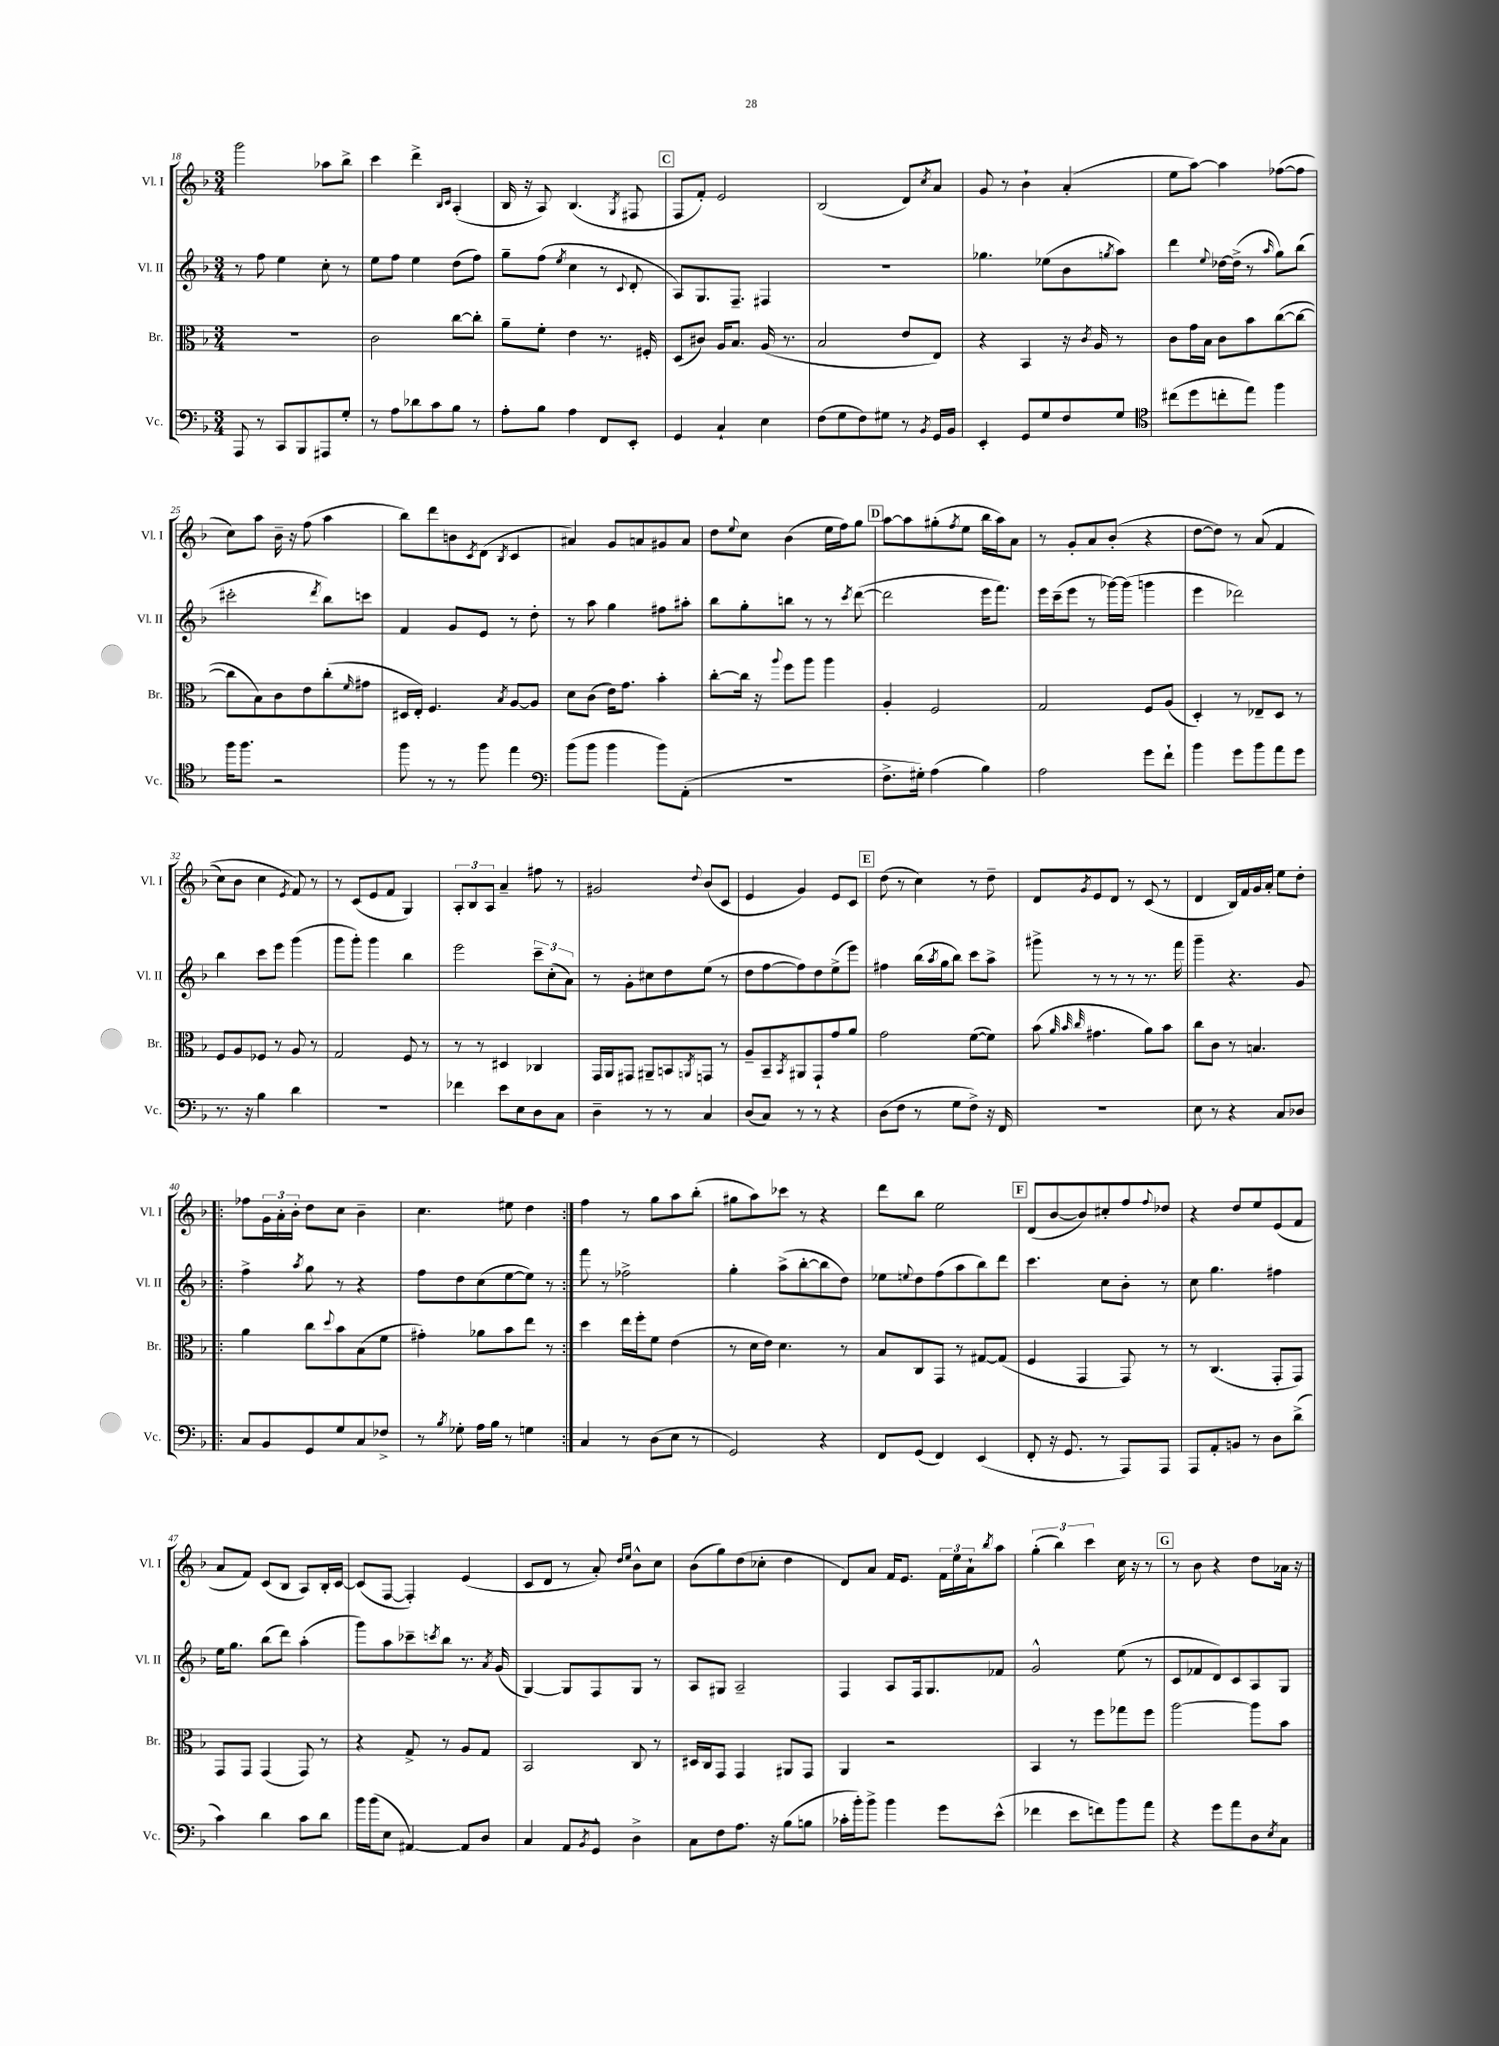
<<
\new StaffGroup <<
\new Staff = "s0" \with { instrumentName = "Vl. I" shortInstrumentName = "Vl. I" } {
    \clef treble \key f \major \numericTimeSignature \time 3/4
    g'''2 aes''8 bes''8-> |
    c'''4 d'''4-> \grace { bes16 c'16 } a4-.( |
    bes16 r16 a8) bes4.( \acciaccatura { g8 } fis8 |
    \mark \markup { \box "C" } f8 f'8-.) e'2 |
    bes2( d'8) \acciaccatura { c''8 } a'8 |
    g'8 r8 bes'4-! a'4-.( |
    e''8 a''8~) a''4 fes''8~( fes''8 |
    c''8) a''8 bes'16-- r16 f''8( a''4 |
    bes''8) d'''8 b'8 \acciaccatura { c'8 } d'8( \acciaccatura { bes8 } c'4 |
    ais'4) g'8 a'8 gis'8 a'8 |
    d''8 \appoggiatura { e''8 } c''8 bes'4( e''16 f''16) g''8 |
    \mark \markup { \box "D" } a''8~ a''8 gis''8-.( \acciaccatura { f''8 } e''8 bes''16 a''16) a'8 |
    r8 g'8-. a'8 bes'8-.( r4 |
    d''8~ d''8) r8 a'8(\( f'4 |
    c''8) bes'8 c''4 \acciaccatura { e'8 } f'8\) r8 |
    r8 c'8( e'8 f'8 g4) |
    \tuplet 3/2 { a8-. bes8 a8 } a'4-- fis''8 r8 |
    gis'2 \appoggiatura { d''8 } bes'8( c'8 |
    e'4 g'4) e'8 c'8 |
    \mark \markup { \box "E" } d''8( r8 c''4) r8 d''8-- |
    d'8 \acciaccatura { g'8 } e'8 d'8 r8 c'8( r8 |
    d'4 bes16) f'16 g'16 a'16-. e''8 d''8-. |
    \repeat volta 2 { fes''8 \tuplet 3/2 { g'16 a'16-. bes'16-. } d''8 c''8 bes'4-- |
    c''4. eis''8 d''4 | }
    f''4 r8 g''8 a''8 bes''8-.( |
    gis''8 a''8) ces'''8 r8 r4 |
    d'''8 bes''8 e''2 |
    \mark \markup { \box "F" } d'8( bes'8~ bes'8) cis''8-. f''8 \appoggiatura { f''8 } des''8 |
    r4 d''8 e''8 e'8( f'8 |
    a'8 f'8) c'8( bes8 a8) bes16-. c'16~ |
    c'8( f8~ f4-.) e'4( |
    c'8 d'8 r8 a'8-.) \grace { d''16 e''16 } bes'8-^ c''8 |
    bes'8( g''8) d''8( ces''8-. d''4 |
    d'8) a'8 f'16 e'8. \tuplet 3/2 { f'16 e''16 a'16-! } \acciaccatura { bes''8 } a''8 |
    \tuplet 3/2 { g''4-.( bes''4) c'''4 } c''16 r16 r8 |
    \mark \markup { \box "G" } r8 bes'8 r4 d''8 aes'16 r16 \bar "|." |
}
\new Staff = "s1" \with { instrumentName = "Vl. II" shortInstrumentName = "Vl. II" } {
    \clef treble \key f \major \numericTimeSignature \time 3/4
    r8 f''8 e''4 c''8-. r8 |
    e''8 f''8 e''4 d''8( f''8) |
    g''8-- f''8( \acciaccatura { e''8 } c''4 r8 \appoggiatura { c'8 } d'8-. |
    \mark \markup { \box "C" } a8) g8. f8.-- fis4 |
    R2. |
    ges''4. ees''8( bes'8 \acciaccatura { g''8 } a''8) |
    d'''4 \appoggiatura { e''8 } des''16~ des''16->( r8 \grace { a''16 } g''8) bes''8( |
    cis'''2-. \acciaccatura { d'''8 } bes''8) c'''8 |
    f'4 g'8 e'8 r8 d''8-. |
    r8 a''8 g''4 fis''8 ais''8-. |
    bes''8 g''8-. b''8 r8 r8 \acciaccatura { c'''8 } d'''8~( |
    \mark \markup { \box "D" } d'''2 e'''16 f'''8.) |
    e'''16 c'''16--( e'''8 r8 ges'''16~) ges'''16( g'''4 |
    e'''4 des'''2) |
    bes''4 c'''8 e'''8 g'''4( |
    g'''8 g'''8-.) g'''4 bes''4 |
    e'''2 \tuplet 3/2 { c'''8-- c''8-.( a'8) } |
    r8 g'8-. cis''8 d''8 e''8( r8 |
    d''8 f''8~ f''8) d''8 e''8->( e'''8) |
    \mark \markup { \box "E" } fis''4 bes''16( \acciaccatura { a''8 } g''16 bes''8) c'''8 a''8-> |
    gis'''8-> r8 r8 r8 r8. f'''16 |
    g'''4-- r4. g'8 |
    \repeat volta 2 { f''4-> \acciaccatura { a''8 } g''8 r8 r4 |
    f''8 d''8 c''8( e''8~ e''8) r8 | }
    f'''8 r8 fes''2-> |
    g''4-. a''8->( bes''8~-. bes''8 d''8) |
    ees''8 \appoggiatura { e''8 } d''8 f''8( a''8 bes''8) d'''8 |
    \mark \markup { \box "F" } c'''4. c''8 bes'8-. r8 |
    c''8 g''4. fis''4 |
    e''16 g''8. bes''8( d'''8) a''4-.( |
    g'''8) a''8 ces'''8-- \acciaccatura { c'''8 } bes''8 r8. \acciaccatura { a'8 } g'16( |
    g4~) g8 f8 g8 r8 |
    a8 gis8 a2-- |
    f4 a8 f16 g8. fes'8 |
    g'2-^ e''8( r8 |
    \mark \markup { \box "G" } c'8 fes'8 d'8) c'8 a8 g8 \bar "|." |
}
\new Staff = "s2" \with { instrumentName = "Br." shortInstrumentName = "Br." } {
    \clef alto \key f \major \numericTimeSignature \time 3/4
    R2. |
    c'2 c''8~ c''8-. |
    a'8-- f'8-. e'4 r8. fis16-. |
    \mark \markup { \box "C" } d8( cis'8) a16 bes8. a16( r8. |
    bes2 e'8 e8) |
    r4 bes,4 r16 \acciaccatura { c'8 } a16 r8 |
    c'8 g'16 bes16 c'8 bes'8 c''8~( c''8~ |
    c''8 bes8) c'8 e'8 c''8-.( \grace { f'16 } gis'8 |
    dis16 e16-.) f4. \acciaccatura { bes8 } a8~ a8 |
    d'8 c'8( e'16) g'8. bes'4-. |
    c''8~-. c''16 r16 \appoggiatura { a''8 } f''8 a''8 a''4 |
    \mark \markup { \box "D" } a4-. f2 |
    g2 f8 a8( |
    d4-.) r8 ees8-- d8 r8 |
    f8 a8 fes8 r8 a8 r8 |
    g2 f8 r8 |
    r8 r8 dis4 ces4 |
    g,16 a,16 gis,8 ais,8-- b,8 \acciaccatura { a,8 } g,8 r8 |
    a8-- bes,8-- \acciaccatura { bes,8 } ais,8 g,8-! g'8 a'8 |
    \mark \markup { \box "E" } g'2 f'8~( f'8) |
    bes'8( \grace { a'32 bes'32 c''32 } gis'4. a'8) bes'8 |
    c''8 c'8 r8 b4. |
    \repeat volta 2 { a'4 c''8 \appoggiatura { d''8 } bes'8 bes8( f'8 |
    gis'4-.) aes'8 bes'8 e''8 r8 | }
    d''4 e''16 f''16-. f'8 e'4( |
    r8 d'16 e'16) d'4. r8 |
    bes8 c8 g,8 r8 gis8~ gis8( |
    \mark \markup { \box "F" } f4 g,4 g,8) r8 |
    r8 c4.( g,8-. g,8) |
    g,8 g,8 g,4( g,8) r8 |
    r4 g8-> r8 a8 g8 |
    bes,2 c8 r8 |
    dis16 c16 g,8 g,4 ais,8 g,8 |
    a,4 r2 |
    bes,4 r8 f''8 ges''8 f''8 |
    \mark \markup { \box "G" } a''2~ a''8 bes'8 \bar "|." |
}
\new Staff = "s3" \with { instrumentName = "Vc." shortInstrumentName = "Vc." } {
    \clef bass \key f \major \numericTimeSignature \time 3/4
    a,,8 r8 c,8 bes,,8 ais,,8 g8-. |
    r8 a8 des'8 c'8 bes8 r8 |
    a8-. bes8 a4 f,8 e,8-. |
    \mark \markup { \box "C" } g,4 c4-! e4 |
    f8( g8 f8) gis8 r8 \acciaccatura { bes,8 } g,16 bes,16 |
    e,4-. g,8 g8 f8 g8 |
    \clef tenor cis''8( d''8 c''8-. e''8) f''4 |
    f''16 f''8. r2 |
    f''8 r8 r8 f''8 e''4 |
    \clef bass bes'8( bes'8 bes'4 bes'8) a,8-.( |
    R2. |
    \mark \markup { \box "D" } f8.-> gis16-.) a4( bes4) |
    a2 g'8 f'8-! |
    bes'4 g'8 bes'8 a'8 g'8 |
    r8. r16 bes4 d'4 |
    R2. |
    fes'4 e'8 e8 d8 c8 |
    d4-- r8 r8 c4 |
    d8( c8) r8 r8 r4 |
    \mark \markup { \box "E" } d8( f8 r8 g8 f8->) r16 f,16 |
    R2. |
    e8 r8 r4 c8 des8 |
    \repeat volta 2 { c8 bes,8 g,8 g8 c8 fes8-> |
    r8 \acciaccatura { bes8 } ges8-. a16 bes16 r8 g4 | }
    c4 r8 d8( e8 r8 |
    g,2) r4 |
    f,8 g,8( f,4) e,4( |
    \mark \markup { \box "F" } f,8-. r16 g,8. r8 a,,8) a,,8 |
    a,,8 a,8-. b,8 r8 d8 d'8->( |
    c'4) d'4 c'8 d'8 |
    bes'16 bes'16( e8 ais,4~) ais,8 d8 |
    c4 a,8 \acciaccatura { bes,8 } g,8-^ d4-> |
    c8 f8 a8. r16 bes8( b8 |
    ces'16-. bes'16-.) bes'8-> bes'4 g'8 e'8-^( |
    fes'4 e'8 f'8) bes'8 a'8 |
    \mark \markup { \box "G" } r4 g'8 a'8 d8 \acciaccatura { e8 } c8 \bar "|." |
}
>>
>>
\layout { \context { \Score currentBarNumber = #18 } }
